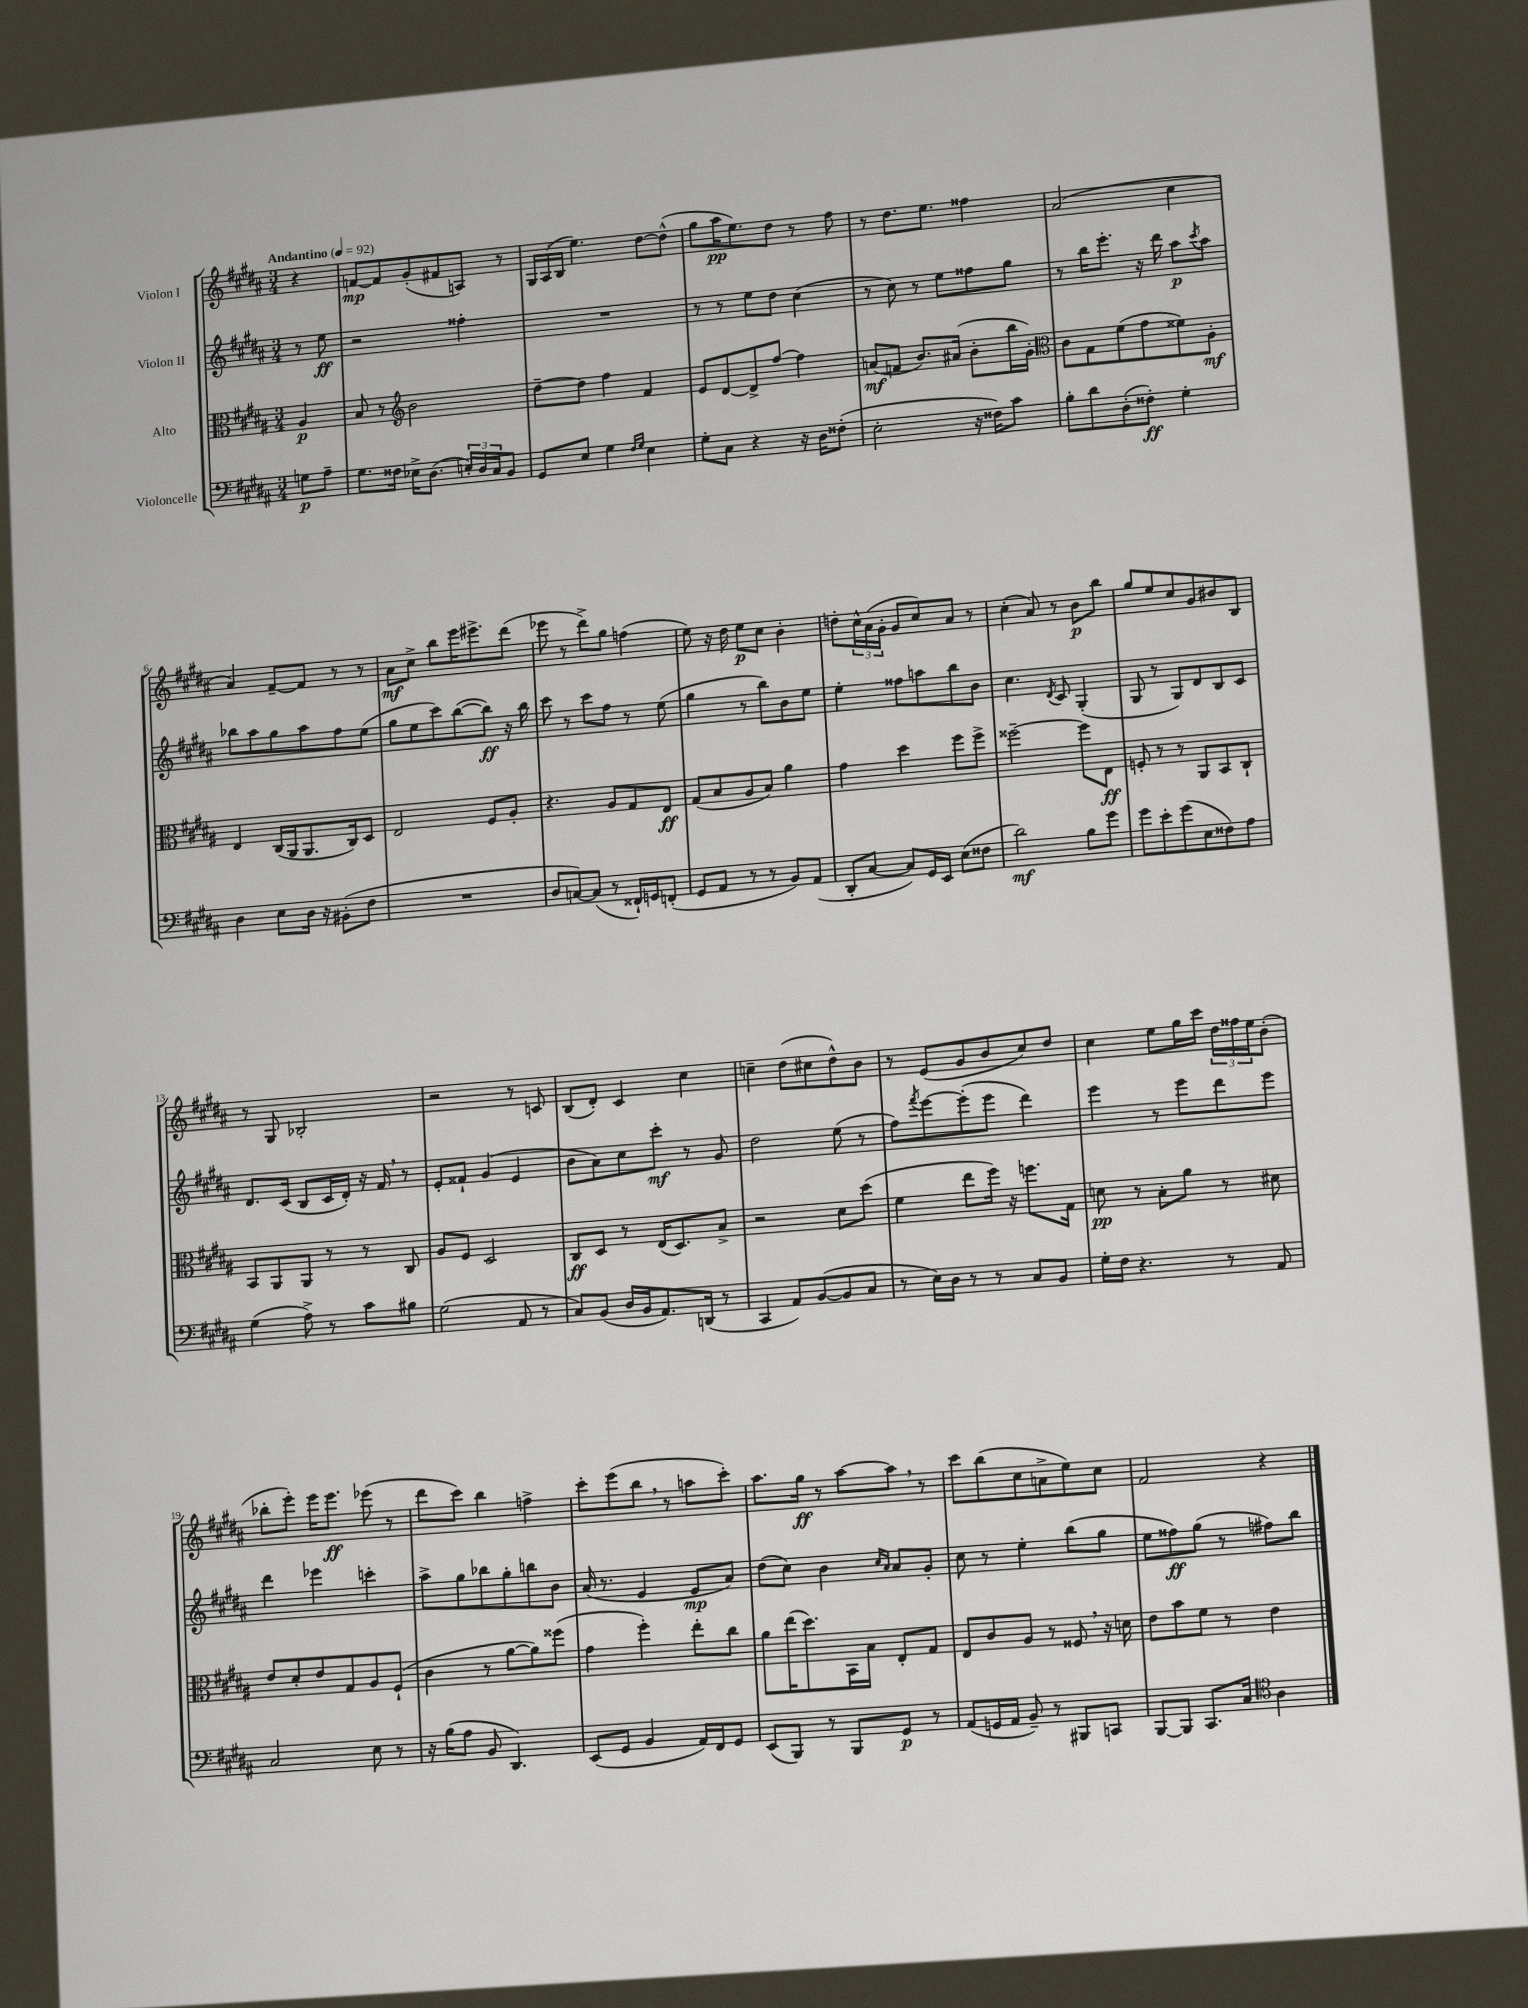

**kern	**kern	**kern	**kern
*staff4	*staff3	*staff2	*staff1
*clefF4	*clefC3	*clefG2	*clefG2
*k[f#c#g#d#a#]	*k[f#c#g#d#a#]	*k[f#c#g#d#a#]	*k[f#c#g#d#a#]
*M3/4	*M3/4	*M3/4	*M3/4
*MM92	*MM92	*MM92	*MM92
8G	4A#	8r	4r
8A#~	.	8ee	.
=	=	=	=
8.G#	8B	2r	[8f
.	8r	.	8f]
16F##	.	.	.
*	*clefG2	*	*
16E-^	2b	.	(8g#'
(8.D#	.	.	.
.	.	.	8f#
24E')	.	4ff##'	8A)
24D#	.	.	.
24C#	.	.	.
8BB	.	.	8r
=	=	=	=
8GG#	[8dd#~	2.r	24G#
.	.	.	(24A#
.	.	.	24B
8E	8dd#]	.	4.ee)
4G#	4ff#	.	.
16qqF#	.	.	.
16qqG#	.	.	.
4E	4f#	.	[8dd#
.	.	.	(8dd#^^]
=	=	=	=
8G#'	8e	8r	8gg#
8C#	[8d#	8r	16aa#
.	.	.	8.ee)
4r	8d#^]	8ee	.
.	[8ff#	8dd#	8dd#
16r	4ff#]	(4cc#	8r
16D#	.	.	.
(8F##'	.	.	8ff#
=	=	=	=
2E'	(8a	8r	8r
.	8f	8cc#)	8.dd#
.	8.b)	8r	.
.	.	.	8.ee
.	.	8ee	.
.	(16a#	.	.
16r	8b'	8ff##	4ff##
16F##)	.	.	.
8c#	16bb	8gg#	.
.	16g#')	.	.
=	=	=	=
*	*clefC3	*	*
8B'	8c#	8r	(2a#
8d#	8G#	16bb	.
.	.	8.eee'	.
(8D#'	(8f#	.	.
8F##')	8g#	16r	.
.	.	16ddd#	.
4G#'	8f##)	8aa#	4cc#
.	.	8qccc#	.
.	8A#'	8aa#	.
=	=	=	=
4D#	4E	8bb-	4a#)
.	.	8aa#	.
8E	(16C#	8gg#	[8f#~
.	16AA#	.	.
16D#	8.AA#	8aa#	8f#]
16r	.	.	.
(8BB#'	.	8ff#	8r
.	16C#)	.	.
8F#	8D#	(8ee	8r
=	=	=	=
2.r	2E	8gg#	8a#
.	.	8ee	8cc#^
.	.	8ccc#)	8bb
.	.	([8bb	16eee
.	.	.	8.eee#^
.	8F#	8bb])	.
.	8A#'	16r	(8ddd#
.	.	16bb	.
=	=	=	=
8D#	4.r	8ccc#	8eee-
[8C)	.	8r	8r
(8C]	.	8ccc#	8ddd#^)
8r	8A#	8ff#	8gg#
16FF##`)	8G#	8r	(4ff
16GG	.	.	.
(8FF'	8E	(8ee	.
=	=	=	=
8GG#	(8G#	4gg#	8ee)
8AA#	8B	.	16r
.	.	.	16dd#
8r	8A#	8r	8ee
8r	8B)	8bb)	8cc#
8BB)	4a#	8b	4b'
(8AA#	.	8ee	.
=	=	=	=
8DD#'	4g#	4ee'	8dd'
[8C#	.	.	24cc#^^
.	.	.	(24a#
.	.	.	24g#'
8C#])	4dd#	8ff##	8g#
16GG#	.	8aa	8cc#)
16EE	.	.	.
(8E	8ff#	8bb	8a#
8F##	8ff#^	8b	8r
=	=	=	=
2d#)	[2ff##~	4.cc#	(4cc#'
.	.	.	8a#)
.	.	8qd#	.
.	.	8c#	8r
8B	8ff##]	(4G#'	8b
8g#	8E	.	8bb
=	=	=	=
8g#	8F'	8G#	8gg#
8e'	8r	8r	8ee
(8g#	8r	8G#)	8cc#
8E	8AA#	8d#	8g#
8F##)	8BB	8B	8b#
8A#	8C#`	8c#	8B
=	=	=	=
(4G#	8BB	8.d#	8r
.	8AA#	.	8G#
.	.	(16c#	.
8A#^)	8AA#	8B	2B-'
8r	8r	16c#	.
.	.	16d#')	.
8c#	8r	16r	.
.	.	16f#	.
8B#	8C#	8r	.
=	=	=	=
(2G#	8A#	8e'	2r
.	8F#	8f##`	.
.	2D#	(4g#	.
8AA#	.	4e	8r
8r	.	.	8c
=	=	=	=
8C#)	8C#	8b	(8B
(8BB	8D#	8a#)	8d#')
16D#	8r	8cc#	4c#
16BB	.	.	.
8.AA#)	(16E	8ccc#'	.
.	8.D#)	.	.
.	.	8r	4cc#
(16DD	.	.	.
8r	8B^	8g#	.
=	=	=	=
4CC#	2r	2dd#	4cc~
8AA#)	.	.	(8dd#
([8BB	.	.	8cc#
8BB]	8d#	(8ee	8dd#^^)
8C#	(8dd#	8r	8b
=	=	=	=
8r	4f#	8ff#)	8r
.	.	8qfff#	.
16E)	.	[8eee	(8e
16D#	.	.	.
8r	8ee	(8eee']	8g#
8r	16ff#)	8eee	8b
.	16r	.	.
8C#	8.ff	4ddd#)	8cc#)
8BB	.	.	8dd#
.	16G#	.	.
=	=	=	=
16G#'	8d	4eee	4cc#
16F#	.	.	.
4.r	8r	.	.
.	8B'	8r	8ee
.	8a#	8eee	16gg#
.	.	.	16ccc#
8r	8r	8ddd#	24dd#
.	.	.	24ff##
.	.	.	24ee
8AA#	8d#	8eee	(8b'
=	=	=	=
2C#	8e	4ddd#	8bb-'
.	8d#'	.	8eee')
.	8e	4eee-	16eee
.	.	.	8.eee
.	8G#	.	.
8E	8A#	4ccc'	(8eee-
8r	(8F#`	.	8r
=	=	=	=
16r	4c#	8aa#^	8ddd#
(16B	.	.	.
8A#	.	8gg#	8ccc#)
8BB	8r	8bb-	4bb
4.DD#)	[8a#	8gg#'	.
.	8a#])	8bb	4ff^
.	(8ff##	8b	.
=	=	=	=
(8EE	4g#	(16a#	8ccc#'
.	.	8.r	.
8GG#	.	.	(8eee
4BB	4ff#')	4e	8bb
.	.	.	8r
16AA#)	8ee'	8e	8aa
16FF#	.	.	.
8GG#	8cc#	8a#)	8ccc#')
=	=	=	=
(8EE	8a#	(8dd#	8.aa#
8BBB)	(16ee	8cc#)	.
.	8.dd#)	.	16gg#
8r	.	4b	8r
8BBB	16BB	.	[8aa#
.	16B	.	.
.	.	16qqcc#	.
.	.	16qqa#	.
8GG#	8E'	8a#	8aa#]
8r	8G#	8g#'	8r
=	=	=	=
(8AA#	8E	8cc#	8ccc#
16GG	8c#	8r	(8bb
16AA#	.	.	.
8BB~)	8A#	4ee'	8cc#
8r	8r	.	8a^
8BBB#	8F##	(8bb	8ee)
8CC	16r	8gg#	8cc#
.	16d	.	.
=	=	=	=
[8BBB	8e	8ee	2f#
8BBB]	8b	8ff##)	.
8.CC#	8f#	(8gg#	.
.	8r	8r	.
16C#	.	.	.
*clefC4	*	*	*
4A#	4e	8ff#)	4r
.	.	8bb	.
==	==	==	==
*-	*-	*-	*-
